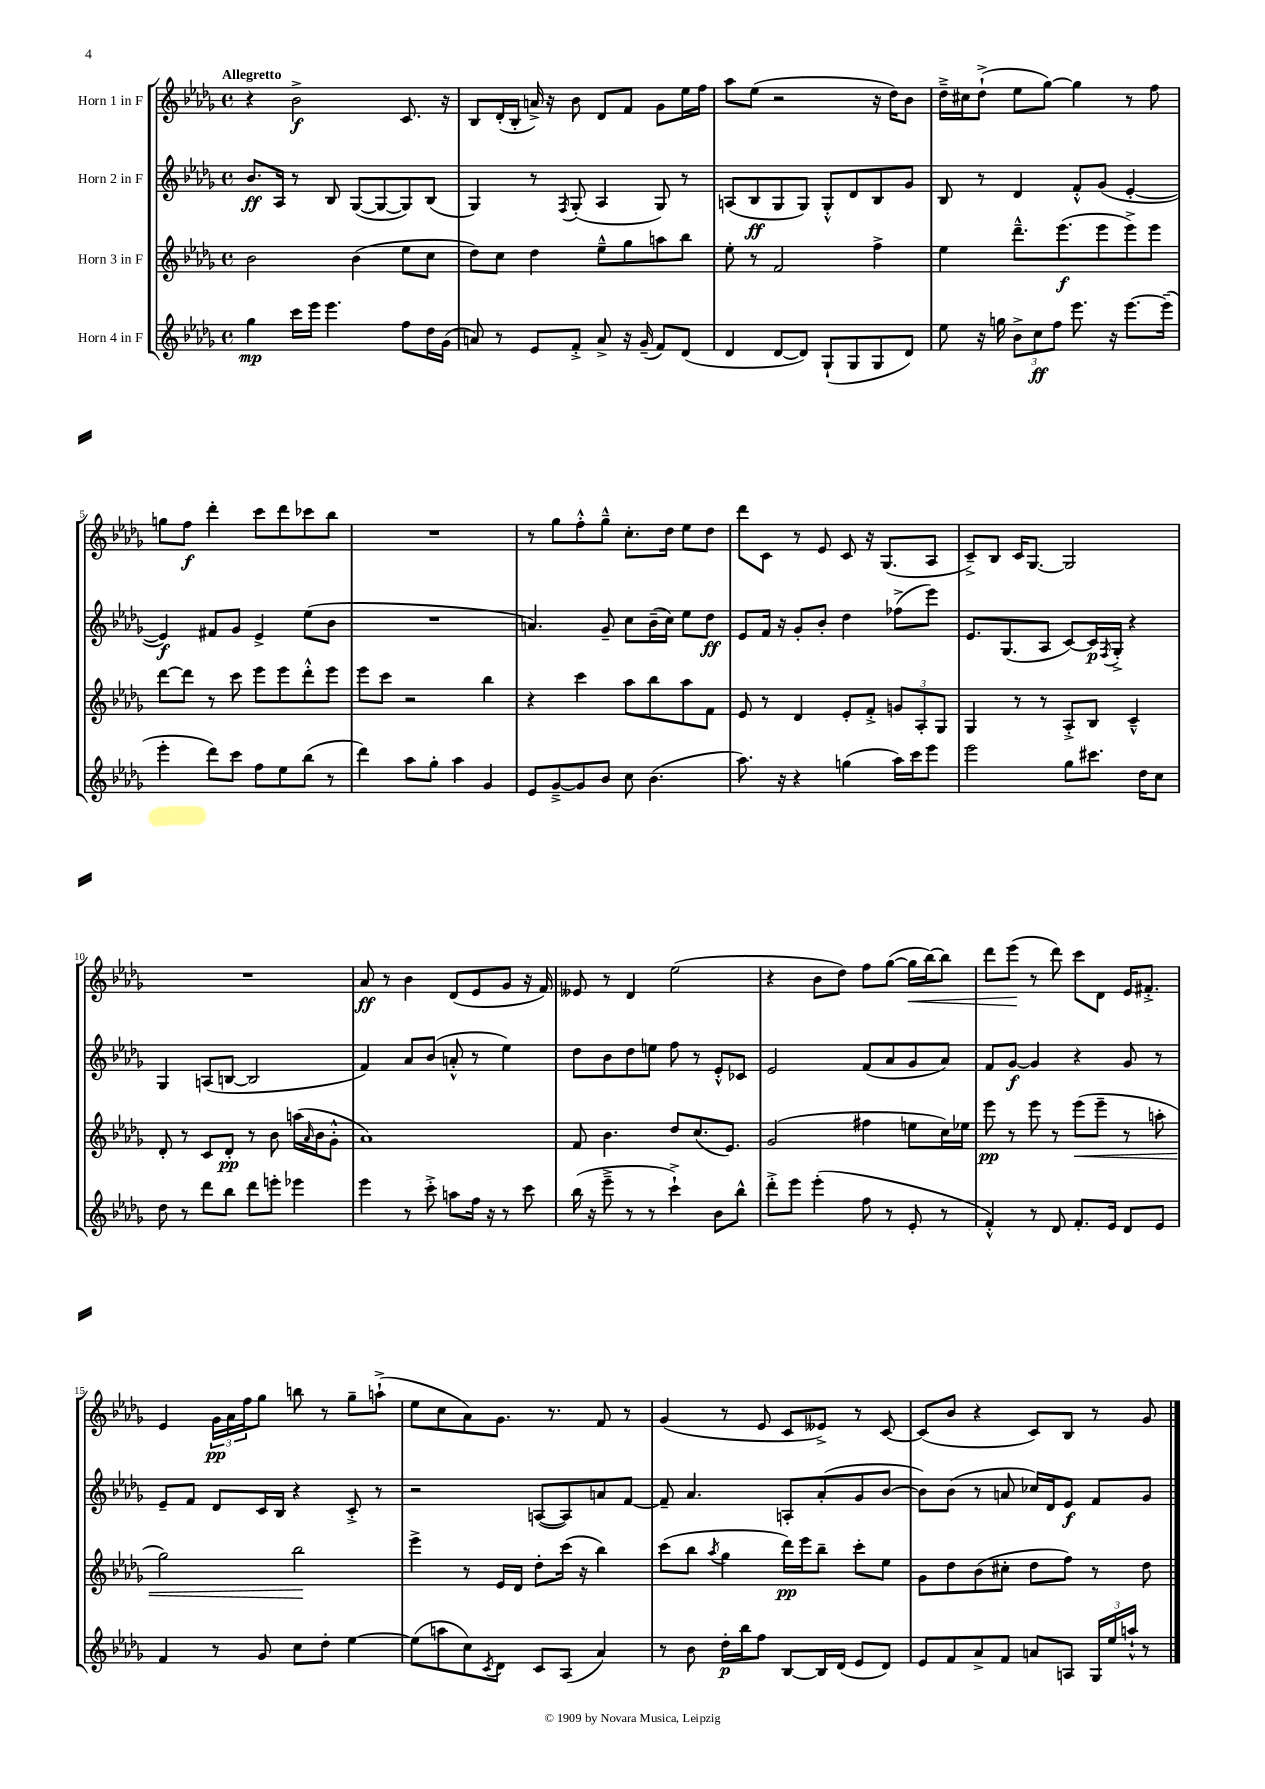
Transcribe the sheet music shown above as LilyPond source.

<<
\new StaffGroup <<
\new Staff = "s0" \with { instrumentName = "Horn 1 in F" } {
    \clef treble \key des \major \defaultTimeSignature \time 4/4 \tempo "Allegretto"
    r4 bes'2->\f c'8. r16 |
    bes8 des'16-.( bes16-. a'16->) r16 bes'8 des'8 f'8 ges'8 ees''16 f''16 |
    aes''8 ees''8( r2 r16 des''16) bes'8 |
    des''16---> cis''16 des''8-!->( ees''8 ges''8~) ges''4 r8 f''8 |
    g''8 f''8\f des'''4-. c'''8 des'''8 ces'''8 bes''8 |
    R1 |
    r8 ges''8 f''8-.-^ ges''8---^ c''8.-. des''16 ees''8 des''8 |
    des'''8 c'8 r8 ees'8 c'8 r16 ges8.( aes8 |
    c'8--->) bes8 c'16 ges8.~ ges2 |
    R1 |
    aes'8\ff r8 bes'4 des'8( ees'8 ges'8 r16 f'16) |
    eeses'8 r8 des'4 ees''2( |
    r4 bes'8 des''8) f''8 ges''8~( ges''16\< bes''16~) bes''8 |
    des'''8 ees'''8\!( r8 des'''8) c'''8 des'8 ees'16 fis'8.-.-> |
    ees'4 \tuplet 3/2 { ges'16\pp aes'16 f''16 } ges''8 b''8 r8 ges''8-- a''8-!->( |
    ees''8 c''8 aes'8) ges'8. r8. f'8 r8 |
    ges'4( r8 ees'8 c'8 eeses'8->) r8 c'8~ |
    c'8( bes'8 r4 c'8) bes8 r8 ges'8 \bar "|." |
}
\new Staff = "s1" \with { instrumentName = "Horn 2 in F" } {
    \clef treble \key des \major \defaultTimeSignature \time 4/4
    bes'8.\ff aes16 r8 bes8 ges8~( ges8~ ges8) bes8( |
    ges4) r8 \acciaccatura { f8 } ges8-.( aes4 ges8) r8 |
    a8( bes8\ff ges8 ges8) ges8-.-^ des'8 bes8 ges'8 |
    bes8 r8 des'4 f'8-.-^ ges'8( ees'4~-. |
    ees'4\f) fis'8 ges'8 ees'4-> ees''8( bes'8 |
    R1 |
    a'4.) ges'8-- c''8 bes'16--( c''16) ees''8 des''8\ff |
    ees'8 f'16 r16 ges'8-. bes'8-. des''4 fes''8->( ees'''8) |
    ees'8. ges8.( aes8 c'8~) c'16\p \acciaccatura { f8 } ges16-.-> r4 |
    ges4 a8( b8~ b2 |
    f'4) aes'8 bes'8( a'8-.-^ r8 ees''4) |
    des''8 bes'8 des''8 e''8 f''8 r8 ees'8-.-^ ces'8 |
    ees'2 f'8( aes'8 ges'8 aes'8) |
    f'8 ges'8~\f ges'4 r4 ges'8 r8 |
    ees'8-- f'8 des'8 c'16 bes16 r4 c'8-.-> r8 |
    r2 a8~( a8) a'8 f'8~ |
    f'8-- aes'4. a8-. aes'8-.( ges'8 bes'8~ |
    bes'8) bes'8( r8 a'8 ces''16) des'16 ees'8\f f'8 ges'8 \bar "|." |
}
\new Staff = "s2" \with { instrumentName = "Horn 3 in F" } {
    \clef treble \key des \major \defaultTimeSignature \time 4/4
    bes'2 bes'4( ees''8 c''8 |
    des''8) c''8 des''4 ees''8---^ ges''8 a''8 bes''8 |
    ees''8-. r8 f'2 f''4-> |
    ees''4 des'''8.---^ ees'''8.\f( ees'''8 ees'''8->) ees'''8 |
    des'''8~ des'''8 r8 c'''8 ees'''8 ees'''8 des'''8-.-^ ees'''8 |
    ees'''8 c'''8 r2 bes''4 |
    r4 c'''4 aes''8 bes''8 aes''8 f'8 |
    ees'8 r8 des'4 ees'8-. f'8-.-> \tuplet 3/2 { g'8 aes8-. ges8 } |
    ges4 r8 r8 aes8-.-> bes8 c'4---^ |
    des'8-. r8 c'8 des'8-.\pp r8 bes'8 a''16( \grace { aes'16 } bes'16 ges'8-.-^ |
    aes'1) |
    f'8 bes'4. des''8 c''8.( ees'8.) |
    ges'2( fis''4 e''8 c''16) ees''16 |
    ees'''8\pp r8 ees'''8 r8 ees'''8\<( ees'''8-- r8 a''8-. |
    ges''2) bes''2\! |
    ees'''4-> r8 ees'16 des'16 des''8-. c'''16( r16 bes''4) |
    c'''8( bes''8 \acciaccatura { aes''8 } ges''4 des'''16\pp) ees'''16 bes''8-- c'''8-. ees''8 |
    ges'8 des''8 bes'8( cis''8-. des''8 f''8) r8 des''8 \bar "|." |
}
\new Staff = "s3" \with { instrumentName = "Horn 4 in F" } {
    \clef treble \key des \major \defaultTimeSignature \time 4/4
    ges''4\mp c'''16 ees'''16 ees'''4. f''8 des''16 ges'16( |
    a'8) r8 ees'8 f'8-.-> a'8-> r16 ges'16--( f'8) des'8( |
    des'4 des'8~ des'8) ges8-!( ges8 ges8 des'8) |
    ees''8 r16 g''16 \tuplet 3/2 { bes'8-> c''8\ff f''8 } ees'''8. r16 ees'''8.~ ees'''16--( |
    ees'''4-. des'''8) c'''8 f''8 ees''8 bes''8( r8 |
    des'''4) aes''8 ges''8-. aes''4 ges'4 |
    ees'8 ges'8~---> ges'8 bes'8 c''8 bes'4.( |
    aes''8.) r16 r4 g''4( aes''16) c'''16 ees'''8 |
    ees'''2 ges''8 cis'''8. des''16 c''8 |
    des''8 r8 des'''8 bes''8 des'''8 e'''8-. ees'''4 |
    ees'''4 r8 c'''8-.-> a''8 f''16 r16 r8 c'''8 |
    bes''16( r16 ees'''8---> r8 r8 c'''4-!->) bes'8 bes''8-^ |
    des'''8-.-> ees'''8 ees'''4-.( f''8 r8 ees'8-. r8 |
    f'4-.-^) r8 des'8 f'8.-. ees'16 des'8 ees'8 |
    f'4 r8 ges'8 c''8 des''8-. ees''4~ |
    ees''8( a''8 c''8) \acciaccatura { c'8 } des'8 c'8 aes8( aes'4) |
    r8 bes'8 des''16-.\p bes''16 f''8 bes8~ bes16 des'16( ees'8 des'8) |
    ees'8 f'8 aes'8-> f'8 a'8 a8 \tuplet 3/2 { ges16 ees''16 a''16-!-^ } r8 \bar "|." |
}
>>
>>
